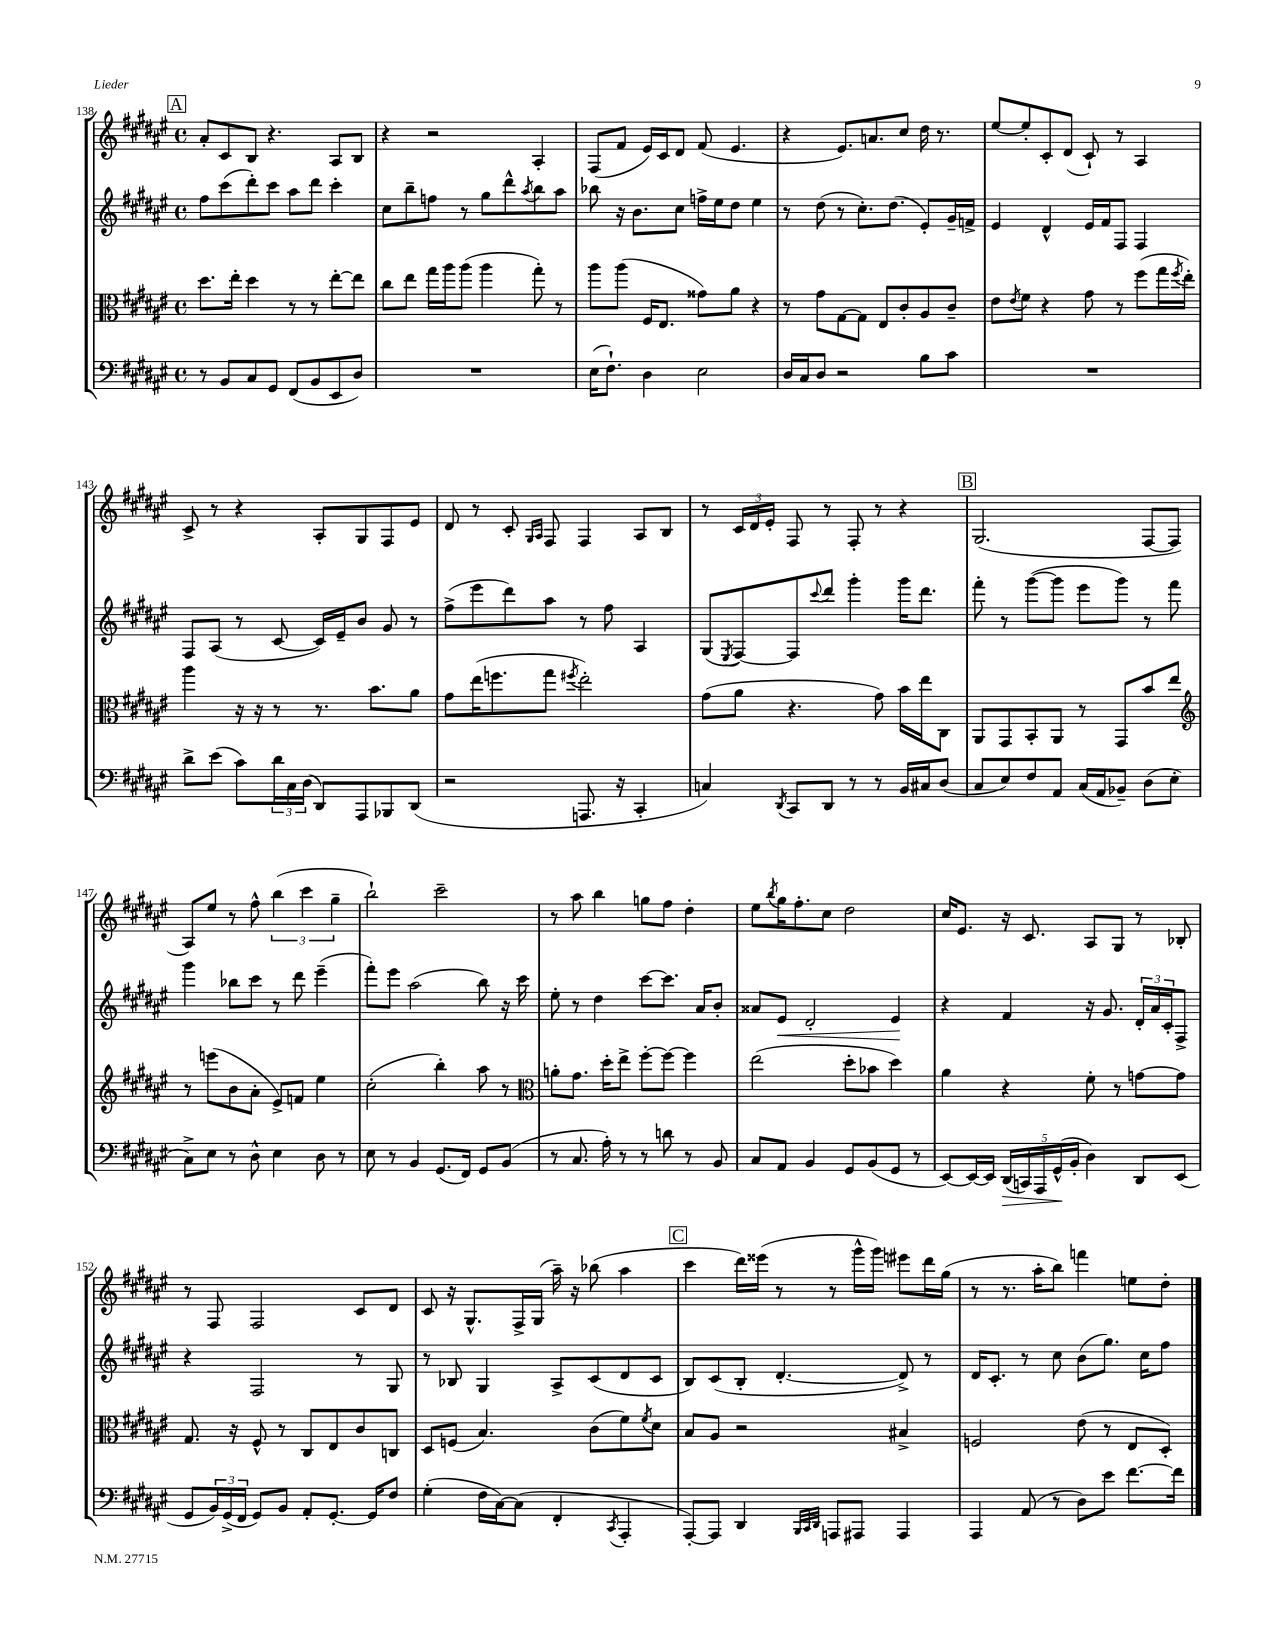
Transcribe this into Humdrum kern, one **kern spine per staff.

**kern	**kern	**kern	**kern
*staff4	*staff3	*staff2	*staff1
*clefF4	*clefC3	*clefG2	*clefG2
*k[f#c#g#d#a#e#]	*k[f#c#g#d#a#e#]	*k[f#c#g#d#a#e#]	*k[f#c#g#d#a#e#]
*M4/4	*M4/4	*M4/4	*M4/4
*met(c)	*met(c)	*met(c)	*met(c)
8r	8.dd#\L	8ff#\L	8a#'/L
8BB/L	.	(8ccc#\	8c#/
.	16ee#'\Jk	.	.
8C#/	4dd#\	8ddd#'\)	8B/J
8GG#/J	.	8ccc#\J	4.r
(8FF#/L	8r	8aa#\L	.
8BB/	8r	8ddd#\J	.
8EE#/	[8ee#'\L	4ccc#'\	8A#/L
8D#/J)	8ee#\]J	.	8B/J
=	=	=	=
1r	8cc#\L	8cc#\L	4r
.	8ee#\J	8bb~\	.
.	16gg#\LL	8ff\J	2r
.	16aa#\J	.	.
.	(8aa#\J	8r	.
.	4aa#\	8gg#\L	.
.	.	8ddd#^^\	.
.	.	8qaa#/	.
.	8gg#'\)	8bb\	4A#'/
.	8r	8aa#\J	.
=	=	=	=
(16E#\LK	8aa#\L	8bb-\	(8F#/L
8.F#`\J)	.	.	.
.	(8aa#\J	16r	8f#/J
.	.	8.b\L	.
4D#\	16F#/LK	.	16e#/LL)
.	8.E#/J	.	16c#/J
.	.	8cc#\J	8d#/J
2E#\	8g##\L)	16ff^\LL	(8f#/
.	.	16ee#\J	.
.	8a#\J	8dd#\J	4.e#/
.	4r	4ee#\	.
=	=	=	=
16D#/LL	8r	8r	4r
16C#/J	.	.	.
8D#/J	8g#\L	(8dd#\	.
2r	[8G#\	8r	8.e#/L)
.	8G#\]J	8.cc#'\L)	.
.	.	.	8.a/
.	8E#/L	.	.
.	.	(8.dd#\J	.
.	8c#'/	.	8cc#/J
8B\L	8A#/	8e#'/L)	16dd#\
.	.	.	8.r
8c#\J	8c#~/J	16g#~/L	.
.	.	16f^/JJ	.
=	=	=	=
1r	8e#\L	4e#/	[8ee#/L
.	8qe#/	.	.
.	8f#\J	.	8ee#'/]
.	4r	4d#^^/	8c#'/
.	.	.	(8d#/J
.	8g#\	16e#/LL	8c#`/)
.	.	16f#/J	.
.	8r	8F#/J	8r
.	(8ff#\L	4F#/	4A#/
.	16gg#\L	.	.
.	8qff#/	.	.
.	16ee#'\JJ)	.	.
=	=	=	=
8d#^\L	4aa#\	8F#/L	8c#^/
(8e#\J	.	(8A#/J	8r
8c#\L)	16r	8r	4r
.	16r	.	.
24d#\L	8r	[8c#/	.
24C#\	.	.	.
(24D#\JJ	.	.	.
8DD#/L)	8.r	16c#/]LL)	8A#'/L
.	.	16e#~/J	.
8AAA#/	.	8b/J	8G#/
.	8.b\L	.	.
8BBB-/	.	8g#/	8F#/
(8DD#/J	8a#\J	8r	8e#/J
=	=	=	=
2r	8g#\L	(8ff#^\L	8d#/
.	(16ee#\K	8eee#\	8r
.	8.ff\	.	.
.	.	8ddd#\)	8c#'/
.	.	.	16qqG#/LL
.	.	.	16qqA#/JJ
.	8gg#\J	8aa#\J	8F#/
.	8qff#/	.	.
8.AAA/	2ee#'\)	8r	4F#/
.	.	8ff#\	.
16r	.	.	.
4CC#'/	.	4A#/	8A#/L
.	.	.	8B/J
=	=	=	=
4C/)	(8g#\L	(8G#/L	8r
.	.	8qE#/	.
.	8a#\J	[8F#/)	24c#/LL
.	.	.	24d#/
.	.	.	24e#'/JJ
8qDD#/	.	.	.
8CC#/L	4.r	8F#/]	8F#/
.	.	8qqccc#/	.
8DD#/J	.	8ddd#/J	8r
8r	.	4ggg#'\	8F#'/
8r	8g#\)	.	8r
16BB/LL	16b\LL	16ggg#\LK	4r
16C#/J	16ee#\J	8.ddd#\J	.
(8D#/J	8C#\J	.	.
=	=	=	=
8C#/L	8AA#/L	8fff#'\	(2.G#/
8E#/)	8GG#/	8r	.
8F#/	8BB'/	([8ggg#\L	.
8AA#/J	8AA#/J	8ggg#\]J	.
(16C#/LL	8r	8eee#\L	.
16AA#/J	.	.	.
8BB-~/J)	8GG#/L	8ggg#\J)	.
(8D#\L	8b/	8r	[8F#/L
8E#'\J	8ee#/J	8fff#\	8F#/]J
=	=	=	=
*	*clefG2	*	*
8C#^\L)	8r	4ggg#\	8A#/L)
8E#\J	(8eee\L	.	8ee#/J
8r	8b\	8bb-\L	8r
8D#^^\	8a#'\J	8ccc#\J	8ff#^^\
4E#\	8e#^/L)	8r	(6bb\
.	8f/J	8ddd#\	.
.	.	.	6ccc#\
8D#\	4ee#\	(4eee#~\	.
.	.	.	6gg#~\
8r	.	.	.
=	=	=	=
8E#\	(2cc#'\	8fff#'\L)	2bb`\)
8r	.	8eee#\J	.
4BB/	.	(2aa#\	.
(8.GG#/L	4bb'\)	.	2ccc#~\
16FF#/Jk)	.	.	.
8GG#/L	8aa#\	8bb\)	.
(8BB/J	8r	16r	.
.	.	16ccc#\	.
=	=	=	=
*	*clefC3	*	*
8r	8a'\L	8ee#'\	8r
8.C#/	8.g#\J	8r	8aa#\
.	.	4dd#\	4bb\
16A#'\)	16dd#'\LK	.	.
8r	8ee#^\J	.	.
8r	[8ff#'\L	[8ccc#\L	8gg\L
8d\	8ff#\_J	8.ccc#\]J	8ff#\J
8r	4ff#\]	.	4dd#'\
.	.	16a#/LK	.
8BB/	.	8b'/J	.
=	=	=	=
8C#/L	(2ee#\	8a##/L	8ee#\L
.	.	.	8qbb/
8AA#/J	.	8e#/J	16gg#\K
.	.	.	8.ff#'\
4BB/	.	2d#'/	.
.	.	.	8cc#\J
8GG#/L	8dd#'\L	.	2dd#\
(8BB/	8b-\J	.	.
8GG#/J	4dd#\)	4e#/	.
8r	.	.	.
=	=	=	=
[8EE#/L)	4a#\	4r	16cc#/LK
.	.	.	8.e#/J
16EE#/_L	.	.	.
16EE#/]JJ	.	.	.
(20DD#/LL	4r	4f#/	16r
20CC/)	.	.	.
.	.	.	8.c#/
20AAA#/	.	.	.
(20GG#^^/	.	.	.
20BB'/JJ	.	.	.
4D#\)	8f#'\	16r	8A#/L
.	.	8.g#/	.
.	8r	.	8G#/J
8DD#/L	[8g\L	24d#'/LL	8r
.	.	24a#/	.
.	.	24c#'/J	.
(8EE#/J	8g\]J	8F#^/J	8B-'/
=	=	=	=
8GG#/L	8.G#/	4r	8r
24BB/L)	.	.	8F#/
(24GG#^/	.	.	.
.	16r	.	.
24FF#/JJ	.	.	.
8GG#/L)	8F#^^/	2F#/	2F#/
8BB/J	8r	.	.
8AA#'/L	8C#/L	.	.
[8.GG#'/J	8E#/	.	.
.	8c#/	8r	8c#/L
16GG#/]LK	.	.	.
8F#/J	8C/J	8G#/	8d#/J
=	=	=	=
(4G#'\	8D#/L	8r	8c#/
.	(8F/J	8B-/	16r
.	.	.	8.G#^^/L
16F#\LL	4.B/)	4G#/	.
[16C#\J)	.	.	.
(8C#\]J	.	.	16F#^/L
.	.	.	(16G#/JJ
4FF#'/	.	8A#^/L	16aa#~\)
.	.	.	16r
.	(8c#\L	(8c#/	(8bb-\
8qCC#/	.	.	.
4AAA#'/	8f#\)	8d#/	4aa#\
.	8qf#/	.	.
.	8d#\J	8c#/J	.
=	=	=	=
[8AAA#'/L)	8B/L	8B/L)	4ccc#\
8AAA#/]J	8A#/J	(8c#/	.
4DD#/	2r	8B'/J	16ddd#\LL)
.	.	.	(16eee##\JJ
.	.	[4.d#'/	8r
32qqBBB/LLL	.	.	.
32qqCC#/	.	.	.
32qqDD#/JJJ	.	.	.
8AAA/L	.	.	8r
8AAA#/J	.	.	16ggg#^^\LL
.	.	.	16ggg#\JJ)
4AAA#/	4B#^/	8d#^/])	8eee#\L
.	.	8r	16ddd#\L
.	.	.	(16gg#\JJ
=	=	=	=
4AAA#/	2F/	16d#/LK	8r
.	.	8.c#'/J	.
.	.	.	8.r
(8AA#/	.	8r	.
.	.	.	16aa#'\LK
8r	.	8cc#\	8bb\J)
8D#\L)	(8e#\	(8b\L	4fff\
8e#\J	8r	8.gg#\J)	.
[8.f#\L	8E#/L	.	8ee\L
.	.	16cc#\LK	.
.	8D#'/J)	8ff#\J	8dd#'\J
16f#\]Jk	.	.	.
==	==	==	==
*-	*-	*-	*-
